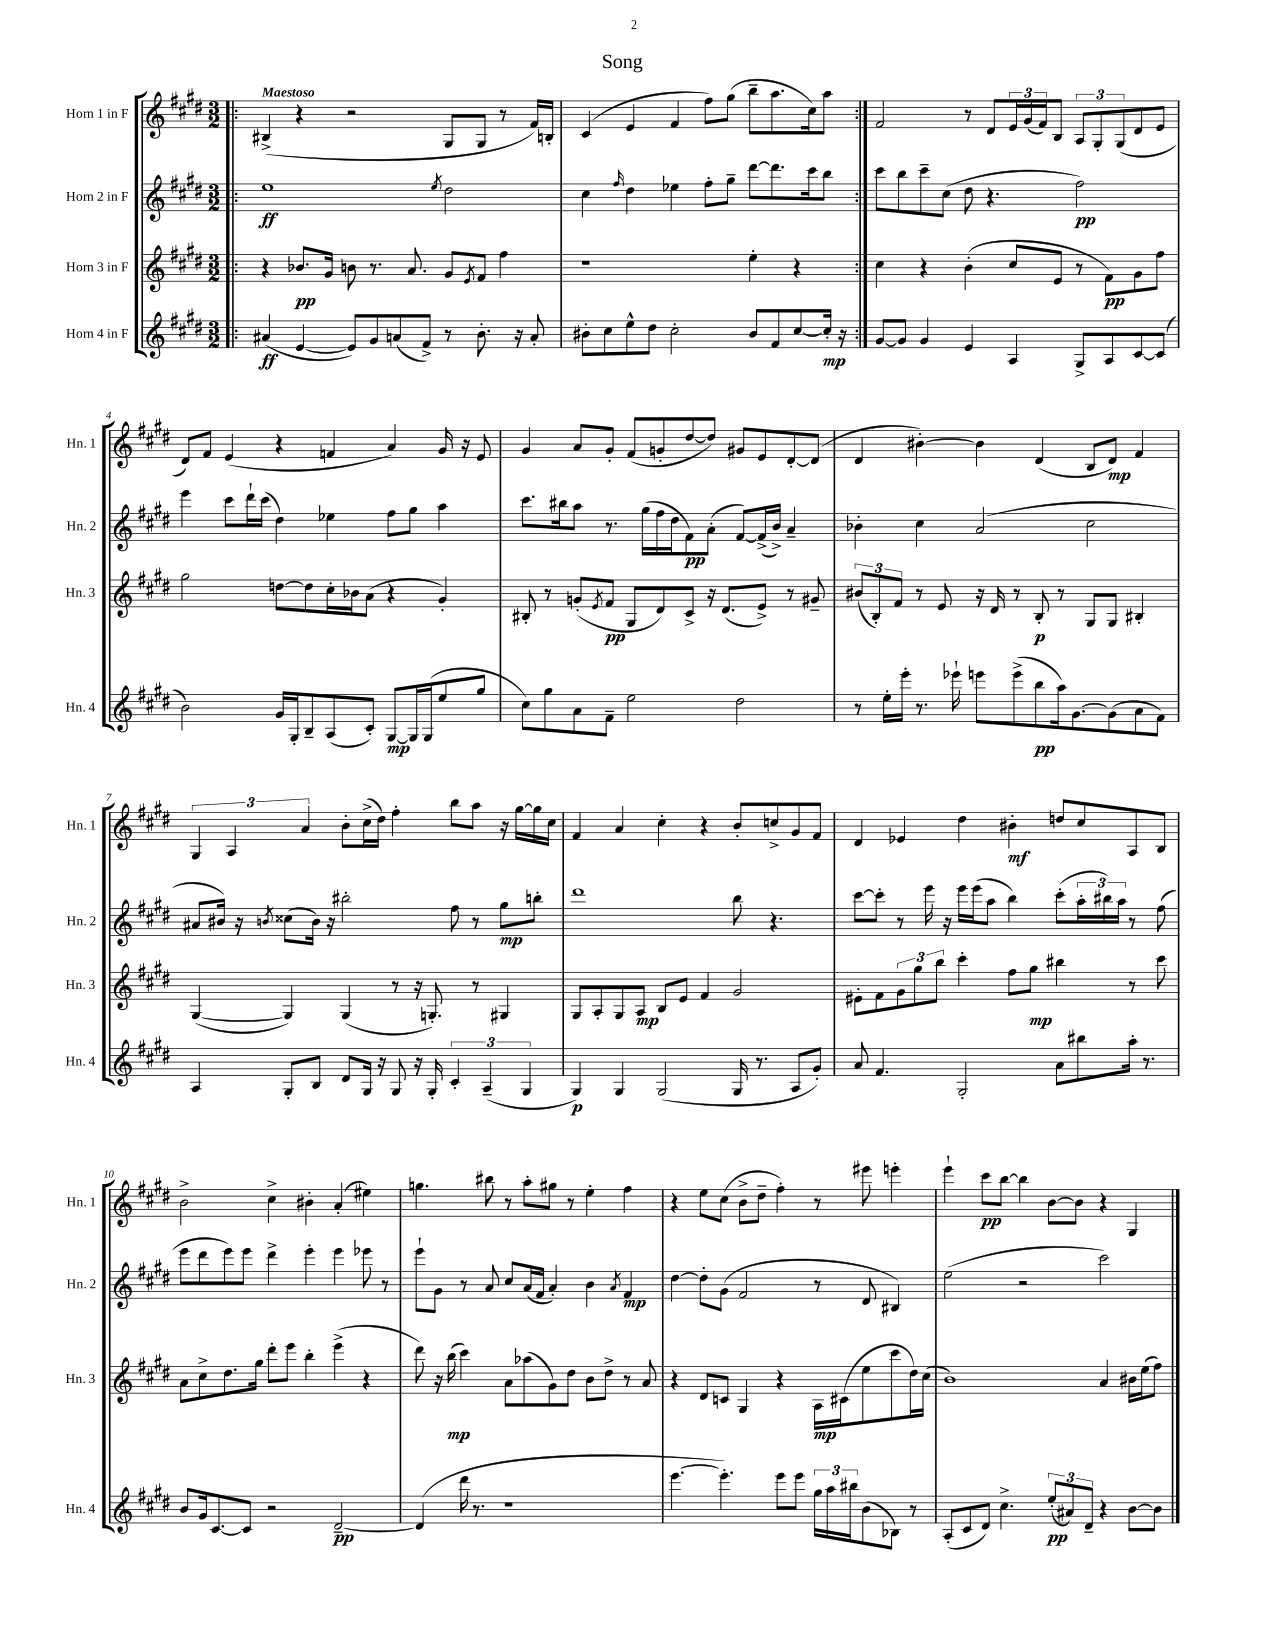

**kern	**dynam	**kern	**dynam	**kern	**dynam	**kern	**dynam
*part4	*part4	*part3	*part3	*part2	*part2	*part1	*part1
*staff4	*staff4	*staff3	*staff3	*staff2	*staff2	*staff1	*staff1
*I"Horn 4 in F	*	*I"Horn 3 in F	*	*I"Horn 2 in F	*	*I"Horn 1 in F	*
*I'Hn. 4	*	*I'Hn. 3	*	*I'Hn. 2	*	*I'Hn. 1	*
*clefG2	*	*clefG2	*	*clefG2	*	*clefG2	*
*k[f#c#g#d#]	*	*k[f#c#g#d#]	*	*k[f#c#g#d#]	*	*k[f#c#g#d#]	*
*M3/2	*	*M3/2	*	*M3/2	*	*M3/2	*
=1!|:	=1!|:	=1!|:	=1!|:	=1!|:	=1!|:	=1!|:	=1!|:
!	!	!	!	!	!	!LO:TX:a:B:t=Maestoso	!
(4a#X/	ff	4r	.	1ee	ff	(4B#X^/	.
[4e/	.	8.b-X/L	pp	.	.	4r	.
.	.	16g#/Jk	.	.	.	.	.
8e/L])	.	8bn\	.	.	.	2r	.
8g#/	.	8.r	.	.	.	.	.
(8an/	.	.	.	.	.	.	.
.	.	8.a/	.	.	.	.	.
8f#^/J)	.	.	.	.	.	.	.
.	.	.	.	8qee/	.	.	.
8r	.	8g#/L	.	2dd#\	.	8G#/L	.
.	.	8qe/	.	.	.	.	.
8.b'\	.	8f#/J	.	.	.	8G#/J	.
.	.	4ff#\	.	.	.	8r	.
16r	.	.	.	.	.	.	.
8a'/	.	.	.	.	.	16f#/LL)	.
.	.	.	.	.	.	16Bn'/JJ	.
=2	=2	=2	=2	=2	=2	=2	=2
8b#X'\L	.	1r	.	4cc#\	.	(4c#/	.
8cc#\	.	.	.	.	.	.	.
.	.	.	.	16qqff#/	.	.	.
8ee^^\	.	.	.	4dd#\	.	4e/	.
8dd#\J	.	.	.	.	.	.	.
2cc#'\	.	.	.	4ee-X\	.	4f#/	.
.	.	.	.	8ff#'\L	.	8ff#\L)	.
.	.	.	.	8gg#~\J	.	(8gg#\J	.
8b#/L	.	4ee'\	.	[8ddd#\L	.	8bb~\L	.
8f#/	.	.	.	8.ddd#\]	.	8.aa\	.
[8cc#/	.	4r	.	.	.	.	.
.	.	.	.	16ccc#\k	.	16cc#\k)	.
16cc#'/Jk]	mp	.	.	8bb\J	.	8aa\J	.
16r	.	.	.	.	.	.	.
=3:|!	=3:|!	=3:|!	=3:|!	=3:|!	=3:|!	=3:|!	=3:|!
[8g#/L	.	4cc#\	.	8ccc#\L	.	2f#/	.
8g#/J]	.	.	.	8bb\	.	.	.
4g#/	.	4r	.	8ccc#~\	.	.	.
.	.	.	.	(8cc#\J	.	.	.
4e/	.	(4b'\	.	8dd#\	.	8r	.
.	.	.	.	4.r	.	8d#/L	.
4A/	.	8cc#/L	.	.	.	24e/L	.
.	.	.	.	.	.	(24g#/	.
.	.	.	.	.	.	24f#/J)	.
.	.	8e/J	.	.	.	8B/J	.
8G#^/L	.	8r	.	2ff#\)	pp	12A/L	.
.	.	.	.	.	.	12G#'/	.
8A/	.	8f#\L)	pp	.	.	.	.
.	.	.	.	.	.	(12G#/	.
[8c#/	.	8g#\	.	.	.	8d#/	.
(8c#/J]	.	8ff#\J	.	.	.	8e/J	.
!!LO:LB:g=z
=4	=4	=4	=4	=4	=4	=4	=4
2b\)	.	2gg#\	.	4eee\	.	8d#/L)	.
.	.	.	.	.	.	8f#/J	.
.	.	.	.	8ccc#\L	.	(4e/	.
.	.	.	.	16ddd#`\L	.	.	.
.	.	.	.	(16ccc#\JJ	.	.	.
16g#/LL	.	[8ddn\L	.	4dd#\)	.	4r	.
16G#'/J	.	.	.	.	.	.	.
8B~/	.	8dd\]	.	.	.	.	.
(8A/	.	16cc#'\L	.	4ee-X\	.	4fn/	.
.	.	16b-X\J	.	.	.	.	.
8c#'/J)	.	(8a\J	.	.	.	.	.
[8G#/L	mp	4r	.	8ff#\L	.	4a/)	.
16G#/L]	.	.	.	8gg#\J	.	.	.
(16G#/J	.	.	.	.	.	.	.
8ee/	.	4g#'/)	.	4aa\	.	16g#/	.
.	.	.	.	.	.	16r	.
8gg#/J	.	.	.	.	.	8e/	.
=5	=5	=5	=5	=5	=5	=5	=5
8cc#\L)	.	8B#X'/	.	8.ccc#\L	.	4g#/	.
8gg#\	.	8r	.	.	.	.	.
.	.	.	.	16bb#X\k	.	.	.
8a\	.	(8gn'/L	.	8aa\J	.	8a/L	.
.	.	8qe/	.	.	.	.	.
8f#~\J	.	8f#/J	pp	8.r	.	8g#'/J	.
2ee\	.	8G#/L	.	.	.	(8f#/L	.
.	.	.	.	(16gg#\LL	.	.	.
.	.	8d#/)	.	16ff#\	.	8gn'/	.
.	.	.	.	16dd#\J	.	.	.
.	.	8c#^/J	.	8f#\)	pp	[8dd#/	.
.	.	16r	.	(8a'\J	.	8dd#/J])	.
.	.	(8.d#/L	.	.	.	.	.
2dd#\	.	.	.	[8f#/L)	.	8g#X/L	.
.	.	8e^/J)	.	(16f#^/L]	.	8e/	.
.	.	.	.	16b^/JJ)	.	.	.
.	.	8r	.	4a~/	.	[8d#'/	.
.	.	8g#X~/	.	.	.	(8d#/J]	.
=6	=6	=6	=6	=6	=6	=6	=6
8r	.	(12b#X/L	.	4b-X'\	.	4d#/	.
.	.	12B'/)	.	.	.	.	.
16ee'\LL	.	.	.	.	.	.	.
.	.	12f#/J	.	.	.	.	.
16eee'\JJ	.	.	.	.	.	.	.
8.r	.	8r	.	4cc#\	.	[4b#X'\)	.
.	.	8e/	.	.	.	.	.
16eee-X`\	.	.	.	.	.	.	.
8eeen\L	.	16r	.	(2a/	.	4b#\]	.
.	.	16d#/	.	.	.	.	.
(8eee^\	.	8r	.	.	.	.	.
8bb\	pp	8B'/	p	.	.	(4d#/	.
16aa\k)	.	8r	.	.	.	.	.
[8.g#\	.	.	.	.	.	.	.
.	.	8G#/L	.	2cc#\	.	8B/L	.
(8g#\]	.	8G#/J	.	.	.	8d#/J)	mp
8a\	.	4B#X'/	.	.	.	4f#/	.
8f#\J)	.	.	.	.	.	.	.
!!LO:LB:g=z
=7	=7	=7	=7	=7	=7	=7	=7
4A/	.	([4G#/	.	8a#X/L	.	6G#/	.
.	.	.	.	16b#X/Jk)	.	.	.
.	.	.	.	.	.	6A/	.
.	.	.	.	16r	.	.	.
.	.	.	.	8qbn/	.	.	.
8G#'/L	.	4G#/])	.	(8cc##X\L	.	.	.
.	.	.	.	.	.	6a/	.
8B/J	.	.	.	16b\Jk)	.	.	.
.	.	.	.	16r	.	.	.
8d#/L	.	(4G#/	.	2bb#X'\	.	8b'\L	.
16G#/Jk	.	.	.	.	.	(16cc#^\L	.
16r	.	.	.	.	.	16dd#\JJ)	.
8G#/	.	8r	.	.	.	4ff#'\	.
16r	.	16r	.	.	.	.	.
16G#'/	.	8.Gn'/)	.	.	.	.	.
6c#'/	.	.	.	8ff#\	.	8bb\L	.
.	.	8r	.	8r	.	8aa\J	.
(6A~/	.	.	.	.	.	.	.
.	.	4G#X/	.	8gg#\L	mp	16r	.
.	.	.	.	.	.	[16gg#\LL	.
6G#/	.	.	.	.	.	.	.
.	.	.	.	8bbn'\J	.	16gg#\]	.
.	.	.	.	.	.	16cc#\JJ	.
=8	=8	=8	=8	=8	=8	=8	=8
4G#/)	p	8G#/L	.	1ddd#	.	4f#/	.
.	.	8A'/	.	.	.	.	.
4G#/	.	8G#/	.	.	.	4a/	.
.	.	8A/J	mp	.	.	.	.
(2G#/	.	8B/L	.	.	.	4cc#'\	.
.	.	8e/J	.	.	.	.	.
.	.	4f#/	.	.	.	4r	.
16G#/	.	2g#/	.	8bb\	.	8b'/L	.
8.r	.	.	.	.	.	.	.
.	.	.	.	4.r	.	8ccn^/	.
8A/L	.	.	.	.	.	8g#/	.
8g#'/J)	.	.	.	.	.	8f#/J	.
=9	=9	=9	=9	=9	=9	=9	=9
8a/	.	8e#X'\L	.	[8ccc#\L	.	4d#/	.
4.f#/	.	8f#\	.	8ccc#'\J]	.	.	.
.	.	12g#\	.	8r	.	4e-X/	.
.	.	12gg#\	.	.	.	.	.
.	.	.	.	16eee\	.	.	.
.	.	12bb\J	.	.	.	.	.
.	.	.	.	16r	.	.	.
2G#'/	.	4ccc#'\	.	16eee\LL	.	4dd#\	.
.	.	.	.	(16eee\J	.	.	.
.	.	.	.	8aa\J	.	.	.
.	.	8ff#\L	.	4bb\)	.	4b#X'\	mf
.	.	8gg#\J	mp	.	.	.	.
8a\L	.	4bb#X\	.	(8ccc#'\L	.	8ddn/L	.
8bb#X\	.	.	.	24aa'\L	.	8cc#/	.
.	.	.	.	24bb#X\)	.	.	.
.	.	.	.	24aa\JJ	.	.	.
16aa'\Jk	.	8r	.	8r	.	8A/	.
8.r	.	.	.	.	.	.	.
.	.	8ccc#\	.	(8ff#\	.	8B/J	.
!!LO:LB:g=z
=10	=10	=10	=10	=10	=10	=10	=10
8b/L	.	8a\L	.	8eee\L	.	2b^\	.
16g#/k	.	8cc#^\	.	8ddd#\	.	.	.
[8.c#/	.	.	.	.	.	.	.
.	.	8.dd#\	.	8eee\)	.	.	.
8c#/J]	.	.	.	8eee\J	.	.	.
.	.	16gg#\Jk	.	.	.	.	.
2r	.	8ddd#'\L	.	4ddd#^\	.	4cc#^\	.
.	.	8eee\J	.	.	.	.	.
.	.	4bb'\	.	4eee'\	.	4b#X'\	.
[2d#~/	pp	(4eee^\	.	4eee\	.	(4a'/	.
.	.	4r	.	8eee-X\	.	4ee#X\)	.
.	.	.	.	8r	.	.	.
=11	=11	=11	=11	=11	=11	=11	=11
(4d#/]	.	8ddd#\)	.	8eee`\L	.	4.ggn\	.
.	.	16r	.	8g#\J	.	.	.
.	.	(16bb\	mp	.	.	.	.
16ddd#\	.	4ccc#\)	.	8r	.	.	.
8.r	.	.	.	.	.	.	.
.	.	.	.	8a/	.	8bb#X\	.
1r	.	8a\L	.	8cc#/L	.	8r	.
.	.	(8aa-X\	.	(16a/L	.	8aa'\L	.
.	.	.	.	16f#/JJ	.	.	.
.	.	8g#\)	.	4a'/)	.	8gg#X\J	.
.	.	8dd#\J	.	.	.	8r	.
.	.	8b\L	.	4b\	.	4ee'\	.
.	.	8dd#^\J	.	.	.	.	.
.	.	.	.	8qa/	.	.	.
.	.	8r	.	4f#/	mp	4ff#\	.
.	.	8a/	.	.	.	.	.
=12	=12	=12	=12	=12	=12	=12	=12
[4.eee\	.	4r	.	[4dd#\	.	4r	.
.	.	8d#/L	.	8dd#'\L]	.	8ee\L	.
4.eee'\])	.	8cn/J	.	(8g#\J	.	(8cc#\J	.
.	.	4G#/	.	2f#/	.	8b^\L	.
.	.	.	.	.	.	8dd#~\J	.
8eee\L	.	4r	.	.	.	4ff#'\)	.
8eee\J	.	.	.	.	.	.	.
24gg#\LL	.	16A\LL	mp	8r	.	8r	.
24aa\	.	.	.	.	.	.	.
.	.	(16c#X\J	.	.	.	.	.
24bb#X\J	.	.	.	.	.	.	.
(8b\	.	8ee\	.	8d#/	.	8eee#X\	.
8B-X\J)	.	8ccc#\	.	4B#X/)	.	4eeen'\	.
8r	.	16dd#\L)	.	.	.	.	.
.	.	(16cc#\JJ	.	.	.	.	.
=13	=13	=13	=13	=13	=13	=13	=13
(8A'/L	.	1b)	.	(2ee\	.	4eee`\	.
8c#/	.	.	.	.	.	.	.
8d#/J)	.	.	.	.	.	8ccc#\L	pp
4.cc#^\	.	.	.	.	.	[8bb\J	.
.	.	.	.	2r	.	4bb\]	.
(12ee'/L	pp	.	.	.	.	[8b\L	.
12a#X/)	.	.	.	.	.	.	.
.	.	.	.	.	.	8b\J]	.
12d#~/J	.	.	.	.	.	.	.
4r	.	4a/	.	2ccc#\)	.	4r	.
[8b\L	.	16b#X\LL	.	.	.	4G#/	.
.	.	(16ee\J	.	.	.	.	.
8b\J]	.	8ff#\J)	.	.	.	.	.
==	==	==	==	==	==	==	==
*-	*-	*-	*-	*-	*-	*-	*-
